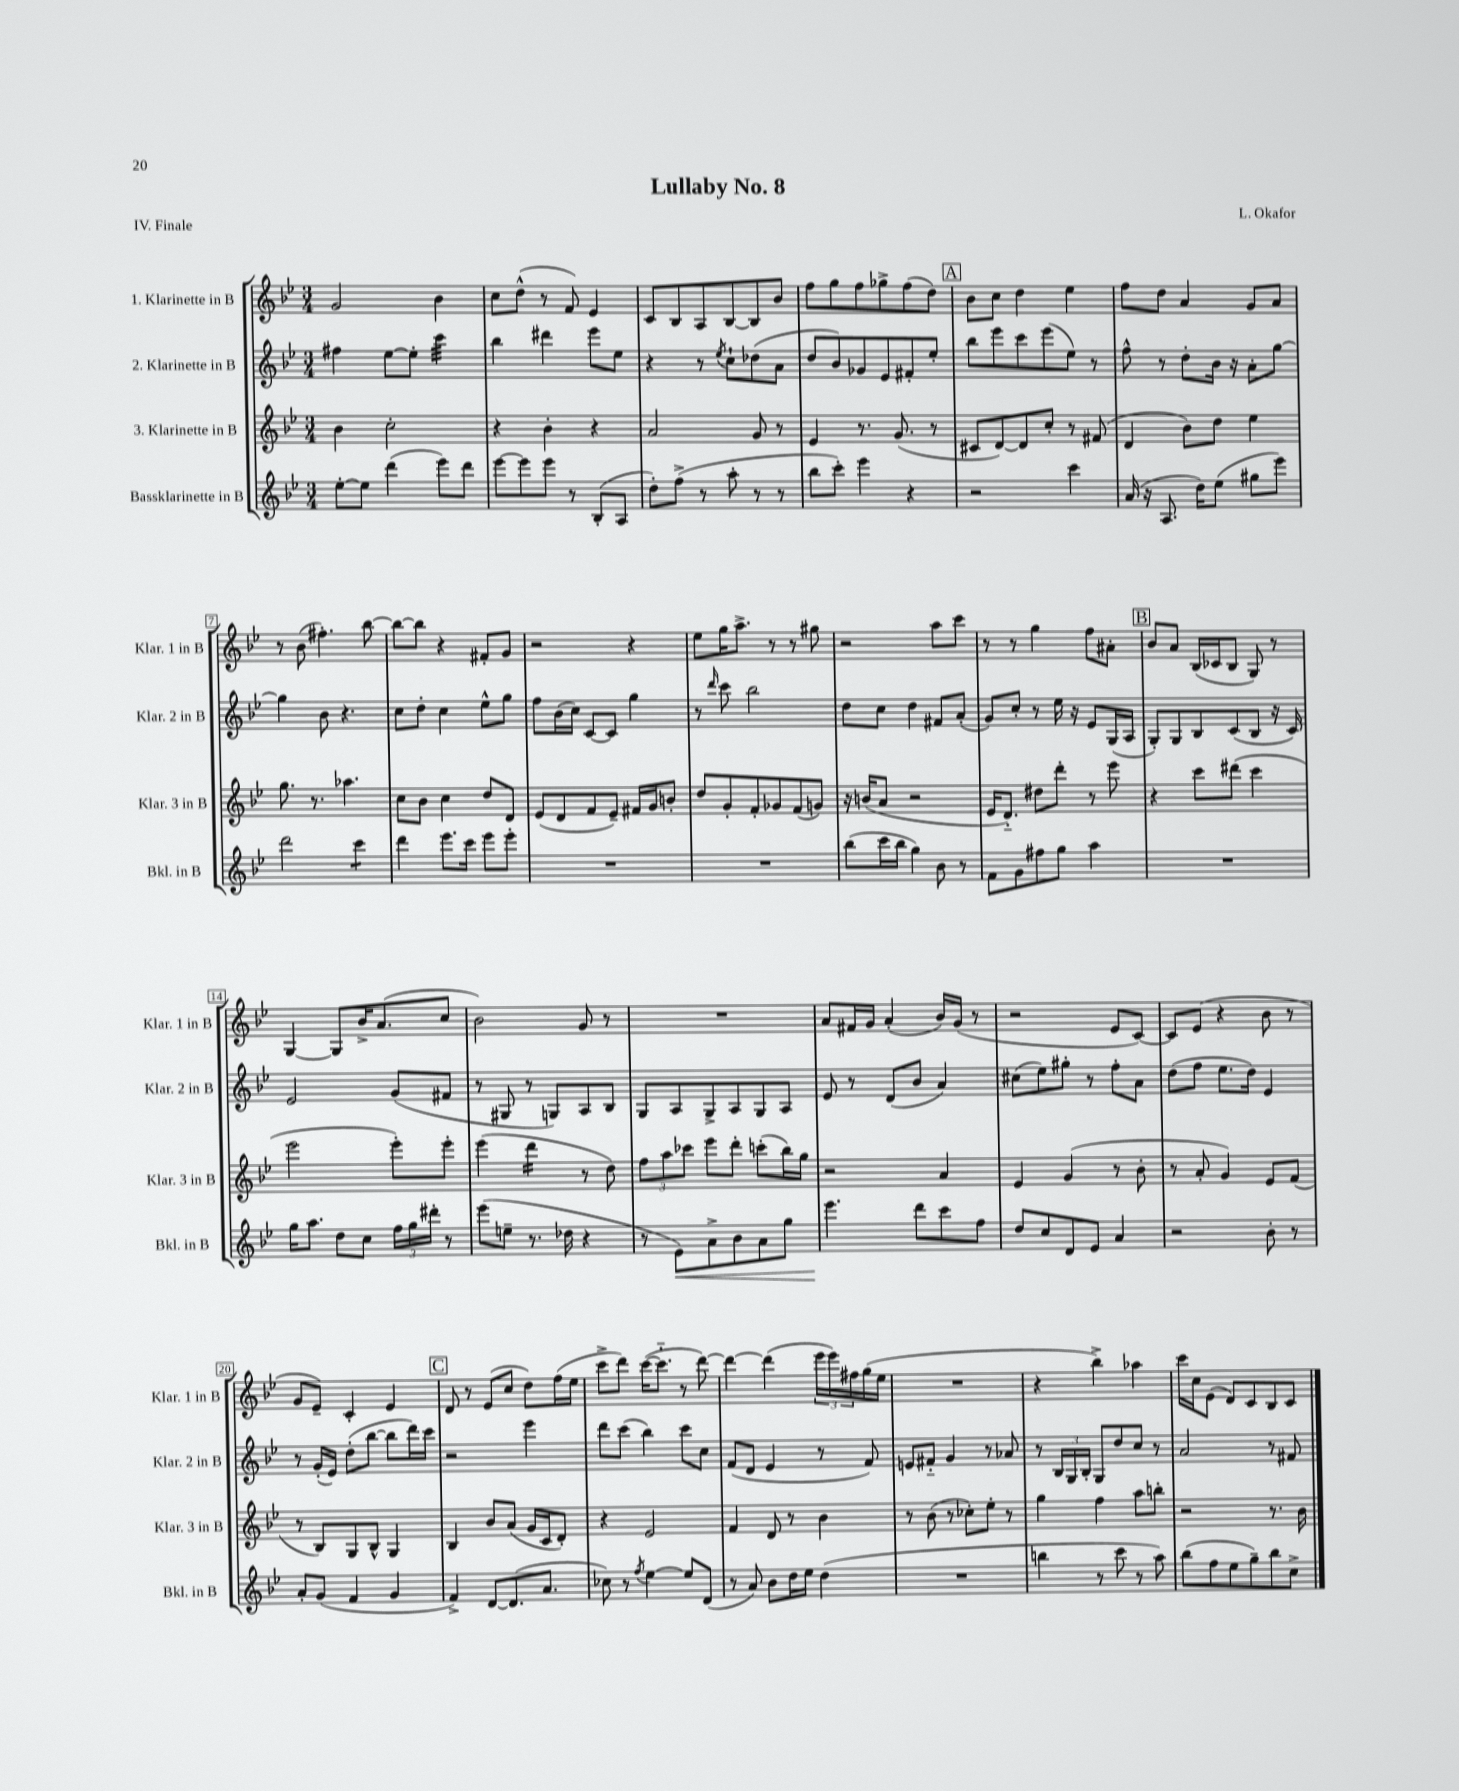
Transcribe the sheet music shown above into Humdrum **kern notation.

**kern	**dynam	**kern	**kern	**kern
*part4	*part4	*part3	*part2	*part1
*staff4	*staff4	*staff3	*staff2	*staff1
*I"Bassklarinette in B	*	*I"3. Klarinette in B	*I"2. Klarinette in B	*I"1. Klarinette in B
*I'Bkl. in B	*	*I'Klar. 3 in B	*I'Klar. 2 in B	*I'Klar. 1 in B
*clefG2	*	*clefG2	*clefG2	*clefG2
*k[b-e-]	*	*k[b-e-]	*k[b-e-]	*k[b-e-]
*M3/4	*	*M3/4	*M3/4	*M3/4
=1	=1	=1	=1	=1
[8ee-'\L	.	4b-\	4ff#X\	2g/
8ee-\J]	.	.	.	.
(4ddd\	.	2cc'\	[8ee-\L	.
.	.	.	8ee-'\J]	.
*	*	*	*tremolo	*
8eee-\L)	.	.	32ccc\LLL	4b-\
.	.	.	32ccc\	.
.	.	.	32ccc\	.
.	.	.	32ccc\	.
8ddd\J	.	.	32ccc\	.
.	.	.	32ccc\	.
.	.	.	32ccc\	.
.	.	.	32ccc\JJJ	.
*	*	*	*Xtremolo	*
=2	=2	=2	=2	=2
[8eee-\L	.	4r	4bb-\	8cc\L
8eee-\]	.	.	.	(8dd^^\J
8eee-\J	.	4b-'\	4ddd#X\	8r
8r	.	.	.	8f/)
(8B-'/L	.	4r	8eee-\L	4e-/
8A/J	.	.	8ee-\J	.
=3	=3	=3	=3	=3
8dd'\L)	.	2a/	4r	8c/L
(8ff^\J	.	.	.	8B-/
8r	.	.	8r	8A/
.	.	.	8qee-/	.
8aa'\	.	.	8cc`\L	[8B-/
8r	.	8g/	(8dd-X\	8B-/]
8r	.	8r	8a\J	8b-/J
=4	=4	=4	=4	=4
8bb-\L	.	4e-/	8dd/L	8ff\L
8ccc'\J)	.	.	8b-/)	8gg\
4eee-\	.	8.r	8g-X/	8ff\
.	.	.	8e-/	8gg-X^\
.	.	(8.g/	.	.
4r	.	.	8f#X'/	(8ff\
.	.	8r	8ee-'/J	8dd\J)
!!LO:REH:place=s1:t=A
=5	=5	=5	=5	=5
2r	.	8c#X/L	8bb-\L	8b-\L
.	.	[8d/)	8eee-\	8cc\J
.	.	8d/]	8ccc\	4dd\
.	.	8cc'/J	(8eee-\	.
4ccc\	.	8r	8ee-\J)	4ee-\
.	.	(8f#X/	8r	.
=6	=6	=6	=6	=6
(16a/	.	4d/	8ff^^\	8ff\L
16r	.	.	.	.
8.A/	.	.	8r	8dd\J
.	.	8b-\L)	8dd'\L	4a/
16dd\KL)	.	.	.	.
(8ee-\J	.	8dd\J	16b-\Jk	.
.	.	.	16r	.
8gg#X\L	.	4ee-\	8a'\L	8g/L
8eee-\J)	.	.	[8gg\J	8a/J
!!LO:LB:g=z
=7	=7	=7	=7	=7
2ddd\	.	8.gg\	4gg\]	8r
.	.	.	.	(8b-\
.	.	8.r	.	.
.	.	.	8b-\	4.ff#X'\)
.	.	4.aa-X\	4.r	.
*tremolo	*	*	*	*
8ccc\L	.	.	.	.
8ccc\J	.	.	.	[8bb-\
*Xtremolo	*	*	*	*
=8	=8	=8	=8	=8
4ddd\	.	8cc\L	8cc\L	8bb-\L_
.	.	8b-\J	8dd'\J	8bb-\J]
8.eee-\L	.	4cc\	4cc\	4r
16ccc\Jk	.	.	.	.
8eee-\L	.	8dd/L	8ee-^^\L	8f#X'/L
8eee-'\J	.	8d/J	8gg\J	8g/J
=9	=9	=9	=9	=9
2.r	.	(8e-/L	8ff\L	2r
.	.	8d/	(16b-\L	.
.	.	.	16cc\JJ)	.
.	.	8f/	[8c/L	.
.	.	8e-~/J)	8c/J]	.
.	.	16f#X/LL	4gg\	4r
.	.	16g/J	.	.
.	.	8bn'/J	.	.
=10	=10	=10	=10	=10
2.r	.	8dd/L	8r	8ee-\L
.	.	.	16qqddd/	.
.	.	8g'/	8ccc\	16gg\K
.	.	.	.	8.aa^\J
.	.	8f'/	2bb-\	.
.	.	8g-X/	.	8r
.	.	(8f/	.	8r
.	.	8gn/J)	.	8gg#X\
=11	=11	=11	=11	=11
(8bb-\L	.	16r	8dd\L	2r
.	.	(16bn/KL	.	.
16ccc\L	.	8a/J	8cc\J	.
16bb-\JJ	.	.	.	.
4gg\)	.	2r	4dd\	.
8b-\	.	.	8f#X/L	8aa\L
8r	.	.	(8a'/J	8ccc\J
=12	=12	=12	=12	=12
8f\L	.	16e-/KL	8g/L)	8r
.	.	8.d/J)	.	.
8g\	.	.	8cc'/J	8r
8ff#X\	.	8dd#X\L	8r	4gg\
8gg\J	.	8ddd'\J	16ee-\	.
.	.	.	16r	.
4aa\	.	8r	8e-/L	8ff\L
.	.	8eee-\	(16G/L	8a#X'\J
.	.	.	16A/JJ	.
!!LO:REH:place=s1:t=B
=13	=13	=13	=13	=13
2.r	.	4r	8G'/L)	8b-/L
.	.	.	8G/	8a/J
.	.	8ccc\L	8B-/	(16B-/LL
.	.	.	.	16c-X/J
.	.	(8ddd#X\J	(8c/	8B-/J
.	.	4ccc\	8B-/J	8G/)
.	.	.	16r	8r
.	.	.	16c/)	.
!!LO:LB:g=z
=14	=14	=14	=14	=14
16gg\KL	.	2eee-\	2e-/	[4G/
8.aa\J	.	.	.	.
8dd\L	.	.	.	8G/L]
8cc\J	.	.	.	16b-^/K
.	.	.	.	(8.a/
24ff\LL	.	8eee-'\L)	(8g/L	.
24gg\	.	.	.	.
24ddd#X'\JJ	.	.	.	.
8r	.	8eee-'\J	8f#X/J	8cc/J
=15	=15	=15	=15	=15
(8eee-\L	.	(4eee-\	8r	2b-\)
8een~\J	.	.	8G#X/	.
*	*	*tremolo	*	*
8.r	.	16ddd\LL	8r	.
.	.	16ddd\	.	.
.	.	16ddd\	8Gn/L)	.
16dd-X\	.	16ddd\JJ	.	.
*	*	*Xtremolo	*	*
4r	.	8r	8A/	8g/
.	.	8dd\)	8B-/J	8r
=16	=16	=16	=16	=16
8r	.	12ff\L	8G/L	2.r
.	.	12aa\	.	.
!	!LO:HP:b	!	!	!
8e-\L)	<	.	8A/	.
.	.	12ccc-X\J	.	.
8a^\	.	8eee-\L	8G^/	.
8b-\	.	8ddd'\J	8A/	.
8a\	.	(8cccn'\L	8G/	.
8gg\J	.	16bb-\L)	8A/J	.
.	.	16gg\JJ	.	.
=17	=17	=17	=17	=17
4.eee-\	.	2r	8e-/	8a/L
.	.	.	8r	16f#X/L
.	.	.	.	16g/JJ
.	.	.	(8d/L	(4a'/
8ddd\L	[	.	8b-/J	.
8ccc\	.	4a/	4a/)	16b-/LL)
.	.	.	.	(16g/JJ
8ff\J	.	.	.	8r
=18	=18	=18	=18	=18
8dd/L	.	4e-/	(8cc#X\L	2r
8cc/	.	.	8ee-\)	.
8d/	.	(4g/	8gg#X'\J	.
8e-/J	.	.	8r	.
4a/	.	8r	8ff'\L	8e-/L
.	.	8b-'\	8a\J	[8c/J)
=19	=19	=19	=19	=19
2r	.	8r	(8dd\L	8c/L]
.	.	8a'/	8ff\J	(8e-/J
.	.	4g/)	8.ee-\L	4r
.	.	.	16dd\Jk)	.
8b-'\	.	8e-/L	4e-/	8b-\
8r	.	(8f/J	.	8r
!!LO:LB:g=z
=20	=20	=20	=20	=20
8a'/L	.	8r	8r	8g/L
(8g/J	.	8B-/L)	(16g'/LL	8e-~/J)
.	.	.	16e-/JJ)	.
4f/	.	8G/	(8dd'\L	4c'/
.	.	8B-^^/J	[8bb-\J	.
4g/	.	4G/	8bb-\L]	4e-/
.	.	.	16ddd\L)	.
.	.	.	16ccc\JJ	.
!!LO:REH:place=s1:t=C
=21	=21	=21	=21	=21
4f^/)	.	4B-/	2r	8d/
.	.	.	.	8r
[8d/L	.	8b-/L	.	(8e-/L
(8.d/]	.	(8a/J	.	8cc/J
.	.	16g/LL	4eee-\	8dd\L)
8.a/J	.	16c/J	.	.
.	.	8d'/J)	.	(16ff\L
.	.	.	.	16ee-\JJ
=22	=22	=22	=22	=22
8cc-X\)	.	4r	8ddd\L	8ccc^\L
8r	.	.	(8ccc\J	8ddd\J)
8qff/	.	.	.	.
[4ee-\	.	2e-/	4bb-\)	([16ccc\KL
.	.	.	.	8.ccc\J]
8ee-/L]	.	.	8ccc\L	8r
(8d/J	.	.	8cc\J	[8ddd\)
=23	=23	=23	=23	=23
8r	.	4f/	(8f/L	4ddd\_
8a/)	.	.	8d/J	.
8b-\L	.	8d/	4e-/	(4ddd\]
16dd\L	.	8r	.	.
16ee-\JJ	.	.	.	.
(4dd\	.	4b-\	8r	24eee-\LL
.	.	.	.	24eee-\)
.	.	.	.	24ff#X\
.	.	.	8f/)	(16gg\
.	.	.	.	16ee-\JJ
=24	=24	=24	=24	=24
2.r	.	8r	8en/L	2.r
.	.	(8b-\	8f#X/J	.
.	.	8r	4g/	.
.	.	8cc-X'\L)	.	.
.	.	8ee-'\J	8r	.
.	.	8r	8a-X/	.
=25	=25	=25	=25	=25
4bbn\	.	4gg\	8r	4r
.	.	.	24B-/LL	.
.	.	.	24G/	.
.	.	.	24B-'/JJ	.
8r	.	4ff\	8G/L	4bb-^\)
8ccc\	.	.	8dd/	.
8r	.	8aa\L	8cc/J	4aa-X\
8aa\)	.	8bbn'\J	8r	.
=26	=26	=26	=26	=26
(8bb-\L	.	2r	2a/	16ccc\LL
.	.	.	.	16cc\J
8ff\	.	.	.	(8e-\J
8ee-\	.	.	.	8d/L)
8gg~\)	.	.	.	8c/
8bb-\	.	8.r	8r	8B-/
8cc^\J	.	.	8f#X/	8c/J
.	.	16b-\	.	.
==	==	==	==	==
*-	*-	*-	*-	*-
